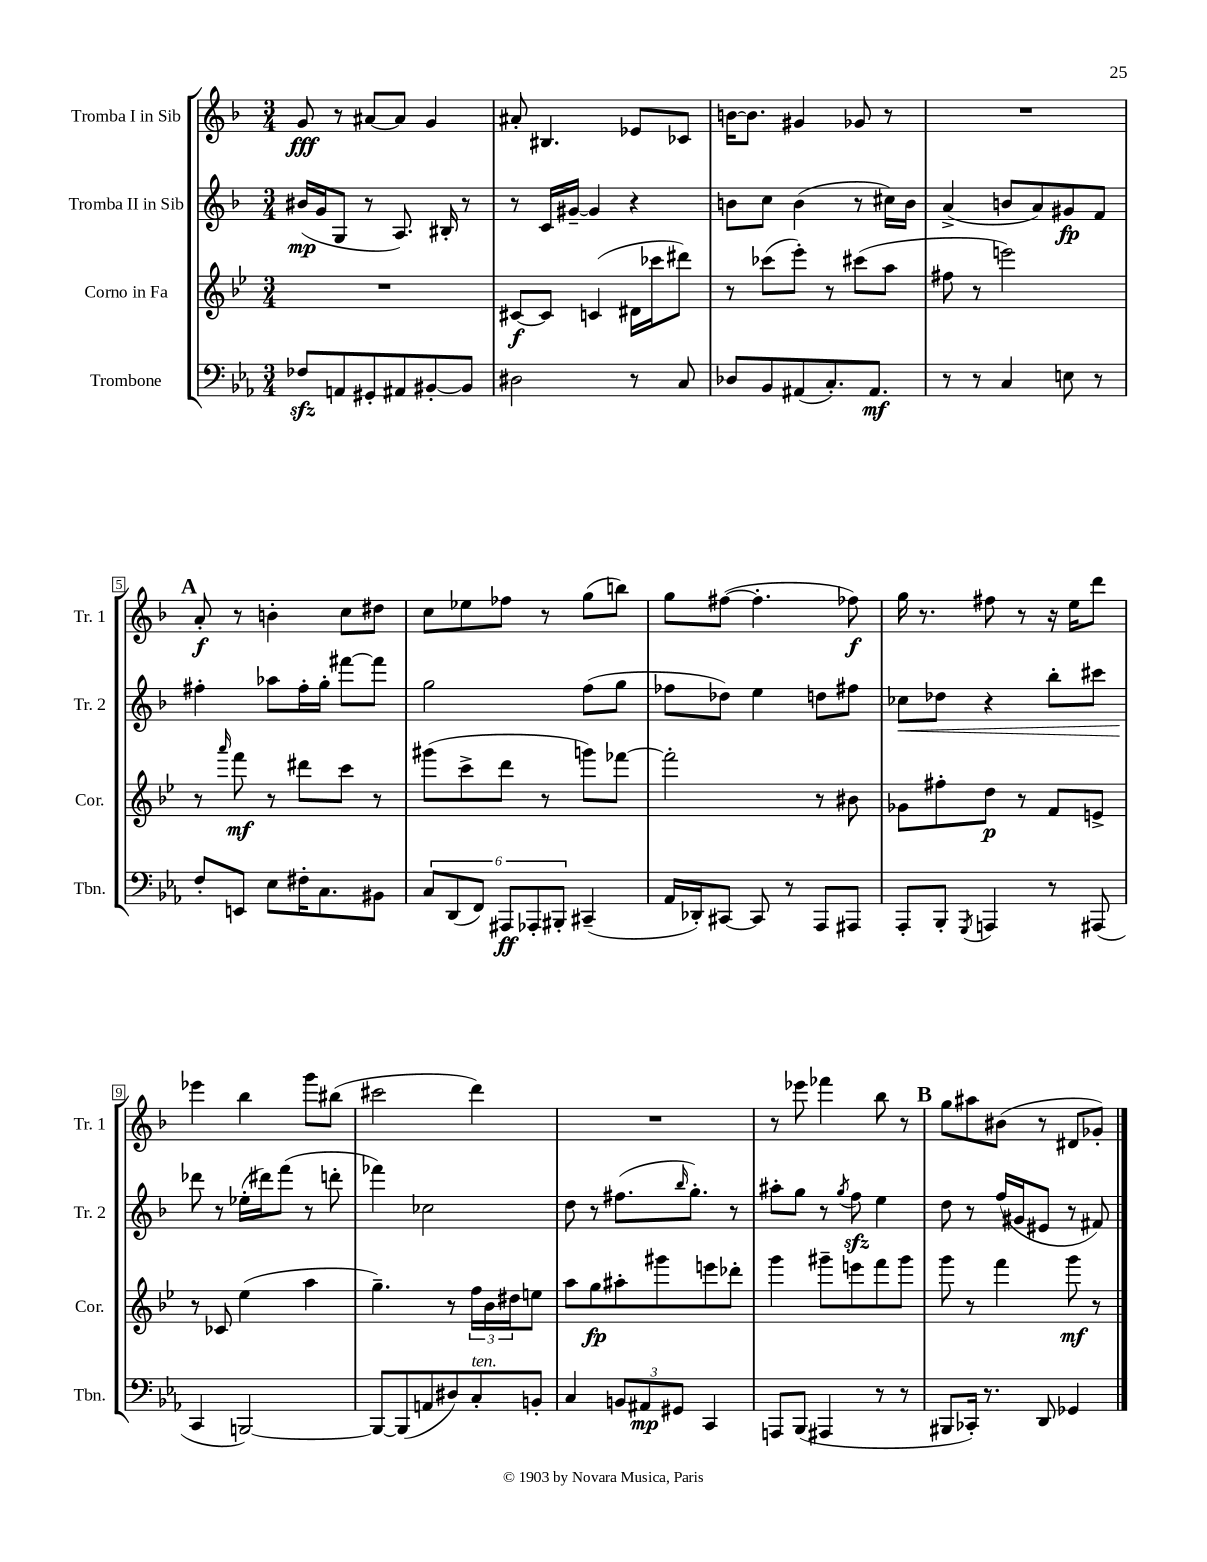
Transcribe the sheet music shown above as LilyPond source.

<<
\new StaffGroup <<
\new Staff = "s0" \with { instrumentName = "Tromba I in Sib" shortInstrumentName = "Tr. 1" } {
    \clef treble \key f \major \numericTimeSignature \time 3/4
    g'8\fff r8 ais'8~ ais'8 g'4 |
    ais'8-. bis4. ees'8 ces'8 |
    b'16~ b'8. gis'4 ges'8 r8 |
    R2. |
    \mark \markup { \bold "A" } a'8-.\f r8 b'4-. c''8 dis''8 |
    c''8 ees''8 fes''8 r8 g''8( b''8) |
    g''8 fis''8~( fis''4.-. fes''8\f) |
    g''16 r8. fis''8 r8 r16 e''16 d'''8 |
    ees'''4 bes''4 g'''8 bis''8( |
    cis'''2 d'''4) |
    R2. |
    r8 ees'''8 fes'''4 bes''8 r8 |
    \mark \markup { \bold "B" } g''8 ais''8 bis'8( r8 dis'8 ges'8-.) \bar "|." |
}
\new Staff = "s1" \with { instrumentName = "Tromba II in Sib" shortInstrumentName = "Tr. 2" } {
    \clef treble \key f \major \numericTimeSignature \time 3/4
    bis'16\mp( g'16 g8 r8 a8.) bis16-. r8 |
    r8 c'16 gis'16~-- gis'4 r4 |
    b'8 c''8 b'4( r8 cis''16) b'16 |
    a'4->( b'8 a'8) gis'8\fp f'8 |
    \mark \markup { \bold "A" } fis''4-. aes''8 fis''16-. g''16-. fis'''8~ fis'''8 |
    g''2 f''8( g''8 |
    fes''8 des''8) e''4 d''8 fis''8 |
    ces''8\< des''8 r4 bes''8-. cis'''8 |
    des'''8\! r8 ees''16-.( dis'''16) f'''8( r8 d'''8-. |
    fes'''4) ces''2 |
    d''8 r8 fis''8.( \grace { bes''16 } g''8.-.) r8 |
    ais''8-. g''8 r8 \acciaccatura { g''8 } f''8\sfz e''4 |
    \mark \markup { \bold "B" } d''8 r8 f''16( gis'16 eis'8 r8 fis'8) \bar "|." |
}
\new Staff = "s2" \with { instrumentName = "Corno in Fa" shortInstrumentName = "Cor." } {
    \clef treble \key bes \major \numericTimeSignature \time 3/4
    R2. |
    cis'8~\f cis'8 c'4( dis'16 ces'''16 dis'''8) |
    r8 ces'''8( ees'''8-.) r8 cis'''8( a''8 |
    fis''8 r8 e'''2) |
    \mark \markup { \bold "A" } r8 \grace { a'''16 } f'''8\mf r8 dis'''8 c'''8 r8 |
    gis'''8( c'''8-> d'''8 r8 g'''8) fes'''8~ |
    fes'''2-. r8 bis'8 |
    ges'8 fis''8-. d''8\p r8 f'8 e'8-> |
    r8 ces'8 ees''4( a''4 |
    g''4.--) r8 \tuplet 3/2 { f''16 bes'16 dis''16 } e''8 |
    a''8 g''8\fp ais''8-. gis'''8 e'''8 des'''8-. |
    g'''4 gis'''8-- e'''8 f'''8 gis'''8 |
    \mark \markup { \bold "B" } g'''8 r8 f'''4 g'''8\mf r8 \bar "|." |
}
\new Staff = "s3" \with { instrumentName = "Trombone" shortInstrumentName = "Tbn." } {
    \clef bass \key ees \major \numericTimeSignature \time 3/4
    fes8\sfz a,8 gis,8-. ais,8 bis,8~-. bis,8 |
    dis2 r8 c8 |
    des8 bes,8 ais,8( c8.-.) ais,8.\mf |
    r8 r8 c4 e8 r8 |
    \mark \markup { \bold "A" } f8-. e,8 ees8 fis16-. c8. bis,8 |
    \tuplet 6/4 { c8 d,8( f,8) ais,,8\ff aes,,8-. bis,,8-. } cis,4--( |
    aes,16 des,16-.) cis,8~ cis,8 r8 aes,,8 ais,,8 |
    aes,,8-. bes,,8-. \acciaccatura { g,,8 } a,,4 r8 ais,,8( |
    c,4 b,,2~) |
    b,,8~ b,,8( a,8 dis8) c8-.^\markup { \italic "ten." } b,8-. |
    c4 \tuplet 3/2 { b,8 ais,8\mp gis,8 } c,4 |
    a,,8 bes,,8( ais,,4 r8 r8 |
    \mark \markup { \bold "B" } bis,,8 ces,16-.) r8. d,8 ges,4 \bar "|." |
}
>>
>>
\layout { \context { \Score \override BarNumber.stencil = #(make-stencil-boxer 0.1 0.3 ly:text-interface::print) } }
